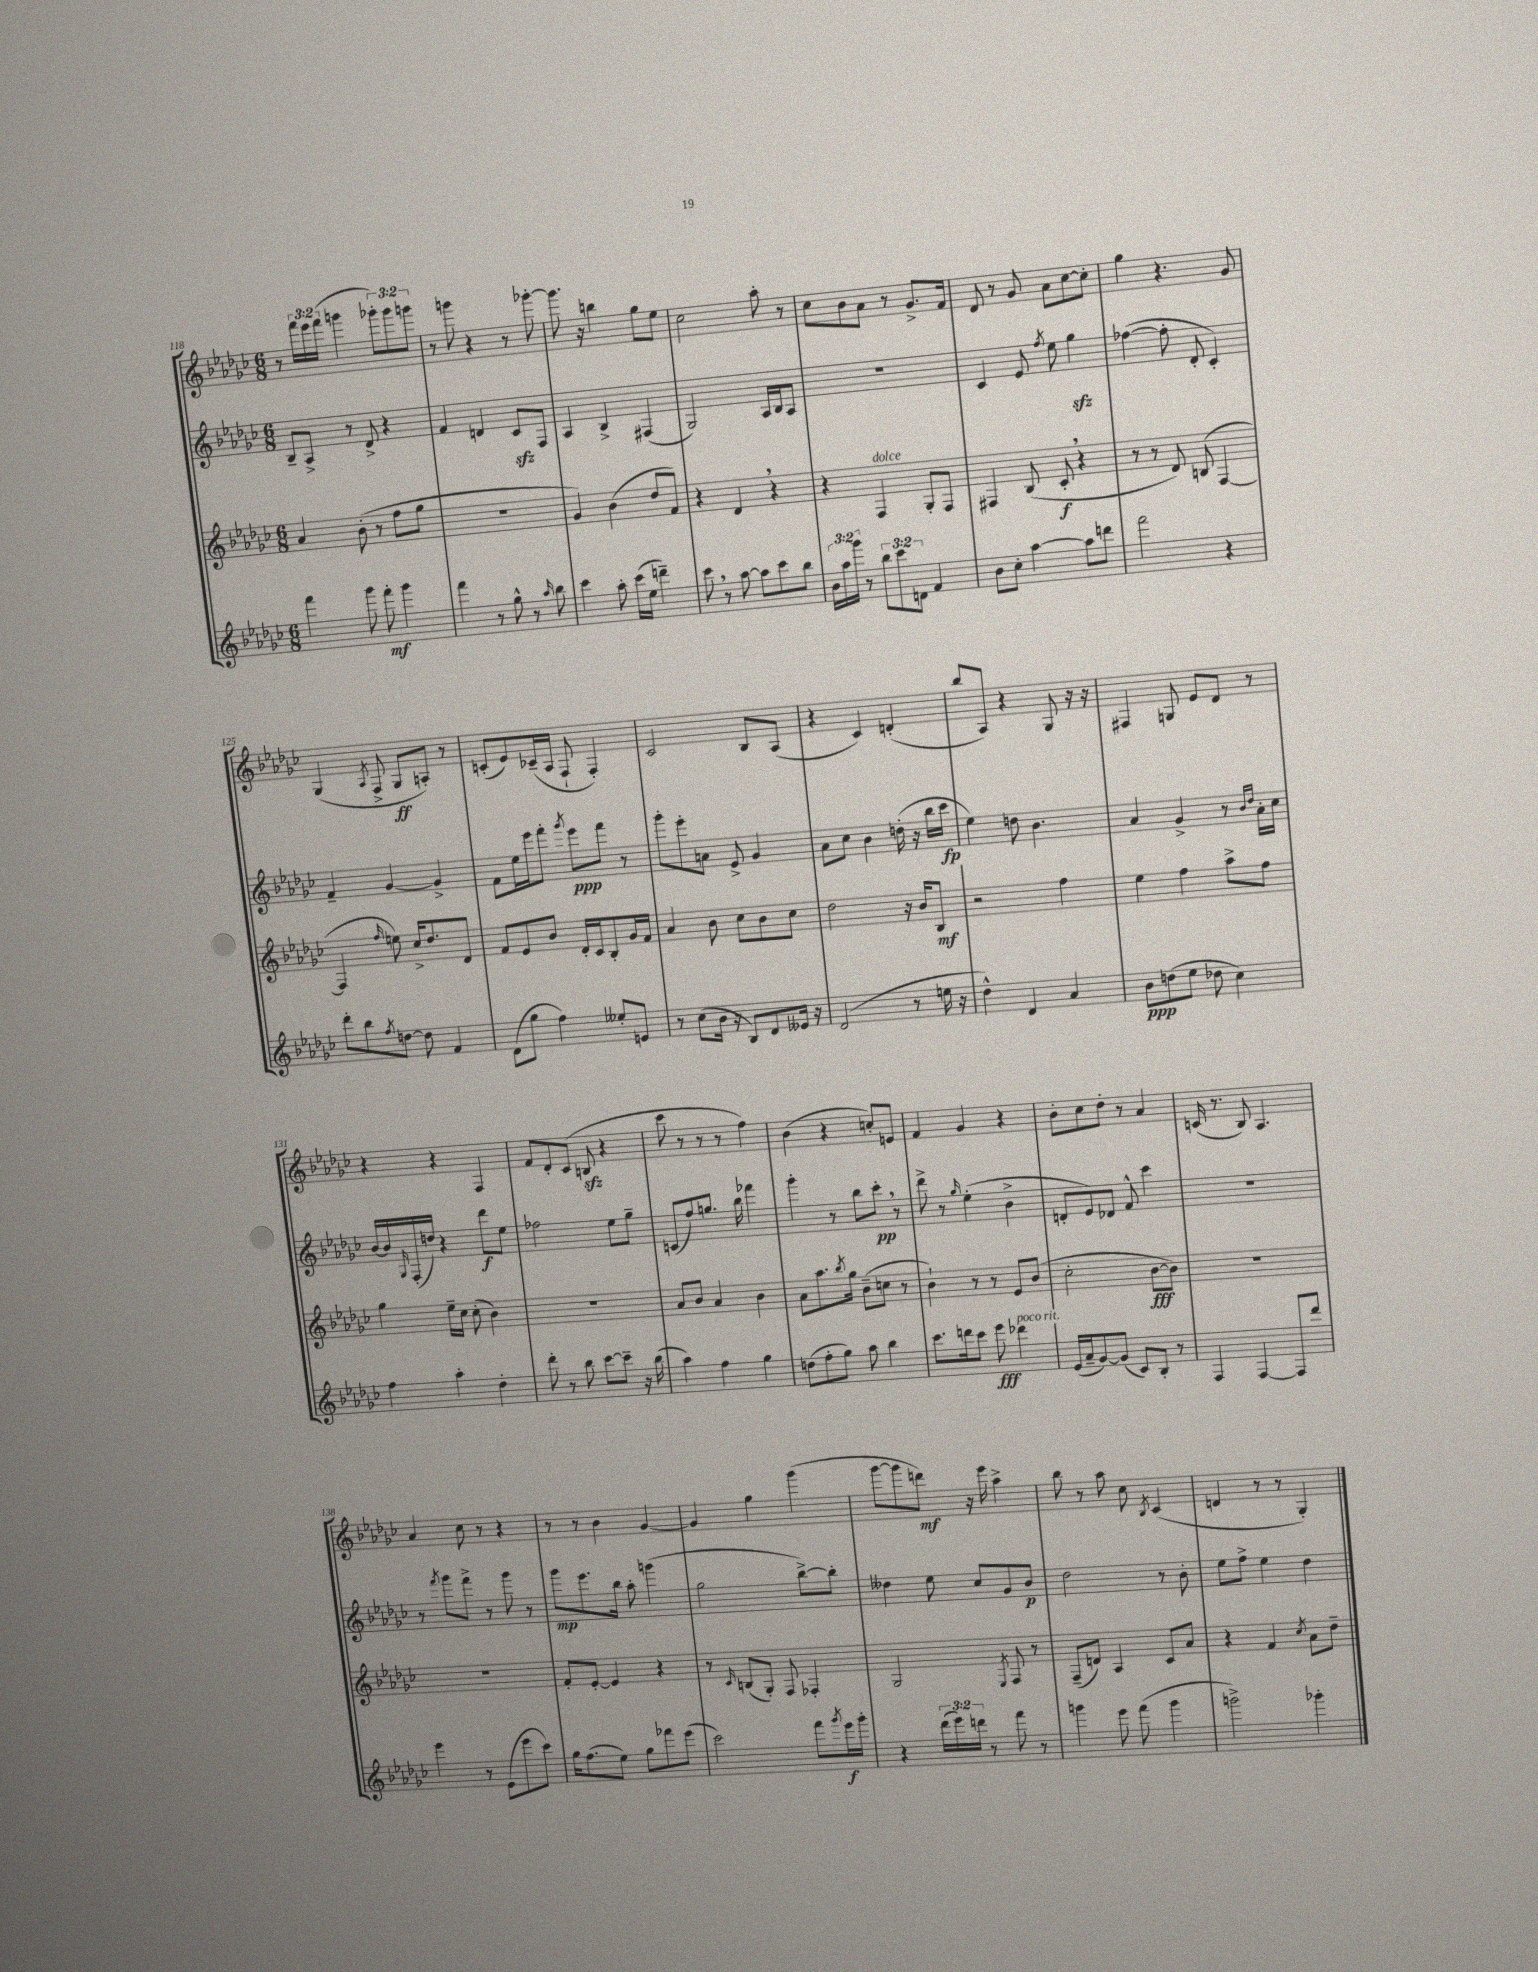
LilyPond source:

<<
\new StaffGroup <<
\new Staff = "s0" {
    \clef treble \key ges \major \numericTimeSignature \time 6/8 \override Staff.TupletNumber.text = #tuplet-number::calc-fraction-text
    r8 \tuplet 3/2 { f'''16 ees'''16 f'''16( } g'''4 \tuplet 3/2 { ges'''8-.) ges'''8 g'''8 } |
    r8 g'''8 r4 r8 ges'''8~-. |
    ges'''8. r16 b''4 ges''8 ees''8 |
    ces''2 aes''8-. r8 |
    ces''8 bes'8 aes'8 r8 ges'8.-> f'16 |
    des'8 r8 ges'8 aes'8 ces''8~ ces''8-. |
    ges''4 r4. ges'8 |
    ges4( \acciaccatura { aes8 } f8-> ges8\ff a8-.) r8 |
    c'8-.( ees'8) ces'16--( aes16 f8-! f4-.) |
    ces'2 bes8 aes8( |
    r4 ces'4) d'4-.( |
    bes''8 aes8) r4 ges8 r16 r16 |
    fis4 g8 ees'8 des'8 r8 |
    r4 r4 f4 |
    f'8 des'8-. ces'8( b8\sfz r4 |
    ces'''8 r8 r8 r8 f''4) |
    bes'4( r4 c''8-.) e'8 |
    f'4 ges'4 r4 |
    bes'8-. ces''8 des''8-. r8 aes'4 |
    c'16( r8. bes8) aes4. |
    aes'4 ces''8 r8 r4 |
    r8 r8 bes'4 ges'4~ |
    ges'4 ges''4 ges'''4( |
    ges'''8~ ges'''8 d'''8\mf) r16 ees'''16 aes''4-> |
    bes''8 r8 aes''8 ces''8 \acciaccatura { bes8 } ces'4( |
    d'4 r8 r8 ges4-.) \bar "|." |
}
\new Staff = "s1" {
    \clef treble \key ges \major \numericTimeSignature \time 6/8
    bes8-- aes8-> r8 des'8-> r4 |
    f'4 d'4 ces'8\sfz f8 |
    aes4 bes4-> fis4( |
    ges2) aes16 bes16 aes8 |
    R2. |
    ces'4 ees'8 \acciaccatura { f''8 } ees''8 ges''4\sfz |
    fes''4~( fes''8-. des'8-. ces'4-.) |
    f'4-- ges'4~ ges'4-> |
    f'8 ees''16 ees'''16 f'''8-. \acciaccatura { ges'''8 } ees'''8\ppp f'''8 r8 |
    ges'''8-. ees'''8-. a'8 ees'8-> ges'4 |
    aes'8 ces''8 bes'4 d''16-.( r16 bes''16 ces'''16\fp |
    ees''4) d''8 bes'4. |
    aes'4 ges'4-> r8 \grace { bes'16 des''16 } aes'16-. ces''16 |
    bes'16~ bes'16 \grace { ges16 } f16-.( d''16) r4 des'''8\f ees''8 |
    fes''2 ees''8 ges''8-- |
    c'8( f''8) g''8. bes''16 fes'''4 |
    ges'''4-. r8 bes''8 ces'''8-.\pp \breathe r8 |
    des'''8-> r8 \grace { ges''16 } ees''4-.( bes'4-> |
    d'8-. ees'8) des'8 f'8-^ ces'''4 |
    R2. |
    r8 \acciaccatura { f'''8 } ges'''8 f'''8-> r8 ges'''8 r8 |
    ges'''8\mp ees'''8. bes''16 aes''8-. g'''4( |
    ges''2 bes''8~->) bes''8-. |
    deses''4 ees''8 ces''8 ges'8 bes'8\p |
    des''2 r8 bes'8-. |
    ees''8 f''8-> ees''4 des''4 \bar "|." |
}
\new Staff = "s2" {
    \clef treble \key ges \major \numericTimeSignature \time 6/8
    aes'4 bes'8-.( r8 f''8 ges''8 |
    R2. |
    ges'4) bes'4( des''8 f'8) |
    r4 des'4 \breathe r4 |
    r4 f4^\markup { \italic "dolce" } ges8-. f8 |
    fis4 bes8( ces'8-.\f \breathe r4 |
    r8 r8 des'8) b8( f4~ |
    f4 \grace { f''16 } e''8) ces''16-> des''8. des'8 |
    f'8 ees'8 bes'8 des'16-. ces'16 bes8-. ges'16 f'16 |
    aes'4 bes'8 ces''8 bes'8 ces''8 |
    des''2 r16 bes'16 bes8\mf |
    r2 f''4 |
    ees''4 f''4 aes''8-> f''8 |
    ges''4 ees''16-- ces''16 ces''8-.( bes'4) |
    R2. |
    aes'8 bes'8 aes'4 bes'4 |
    aes'8 aes''8. \acciaccatura { bes''8 } ges''16 bes'8--( c''8 r8 |
    bes'4-!) r8 r8 ees'8 bes'8( |
    ces''2-. bes'8~\fff bes'8) |
    R2. |
    R2. |
    f'8-. ees'8~-. ees'4 r4 |
    r8 \grace { ces'16 } b8( ges8-.) f8 fes4-. |
    ges2 \acciaccatura { ees8 } f8 r8 |
    f8--( d'8) aes4 ces'8 aes'8 |
    r4 f'4 \acciaccatura { ces''8 } aes'8 des''8-- \bar "|." |
}
\new Staff = "s3" {
    \clef treble \key ges \major \numericTimeSignature \time 6/8 \override Staff.TupletNumber.text = #tuplet-number::calc-fraction-text
    f'''4 ges'''8 f'''8-.\mf ges'''4 |
    f'''4 r8 ges''8-^ r8 \grace { aes''16 } bes''8 |
    ces'''4 aes''8-. ces'''16( ees''16 d'''4--) |
    ces'''8 \breathe r8 aes''8~ aes''8 ces'''8 bes''8 |
    \tuplet 3/2 { bes'16 aes''16 ges'''16 } r8 \tuplet 3/2 { bes''8 ces'''8 d'8 } f'4 |
    bes'8 ces''8-. aes''4~ aes''8 d'''8 |
    f'''2 r4 |
    des'''8-. bes''8 \acciaccatura { f''8 } d''8~ d''8 f'4 |
    des'8( ges''8 f''4) eeses''8-. e'8 |
    r8 ces''8( bes'16 r16 bes8) des'8 eeses'16 r16 |
    des'2( r8 e''16 r16 |
    des''4-^) des'4 aes'4 |
    bes'8\ppp d''8( ees''8 des''8 ces''4) |
    f''4 aes''4-. des''4-. |
    des'''8-. r8 bes''8 ces'''8~ ces'''8-- r16 bes''16( |
    aes''4) f''4 ges''4 |
    d''8( f''8-. ges''8) aes''8 bes''4 |
    ces'''8. d'''16 ces'''8 ees'''8\fff des'''4^\markup { \italic "poco rit." } |
    ees'16( aes'16-- ges'8~) ges'8( ces'8) bes8-. r8 |
    f4 f4~ f8 des'''8 |
    ees'''4 r8 ees'8( ees'''8 ces'''8) |
    ges''16 f''8.( ees''8) ges''8 fes'''8 ees'''8( |
    ces'''2) f'''8 \acciaccatura { ges'''8 } ees'''16\f ges'''16-. |
    r4 \tuplet 3/2 { des'''16( ees'''16) d'''16 } r8 f'''8 r8 |
    g'''4 ees'''8 f'''8( g'''4 |
    g'''2->) ges'''4-. \bar "|." |
}
>>
>>
\layout { \context { \Score currentBarNumber = #118 } }
